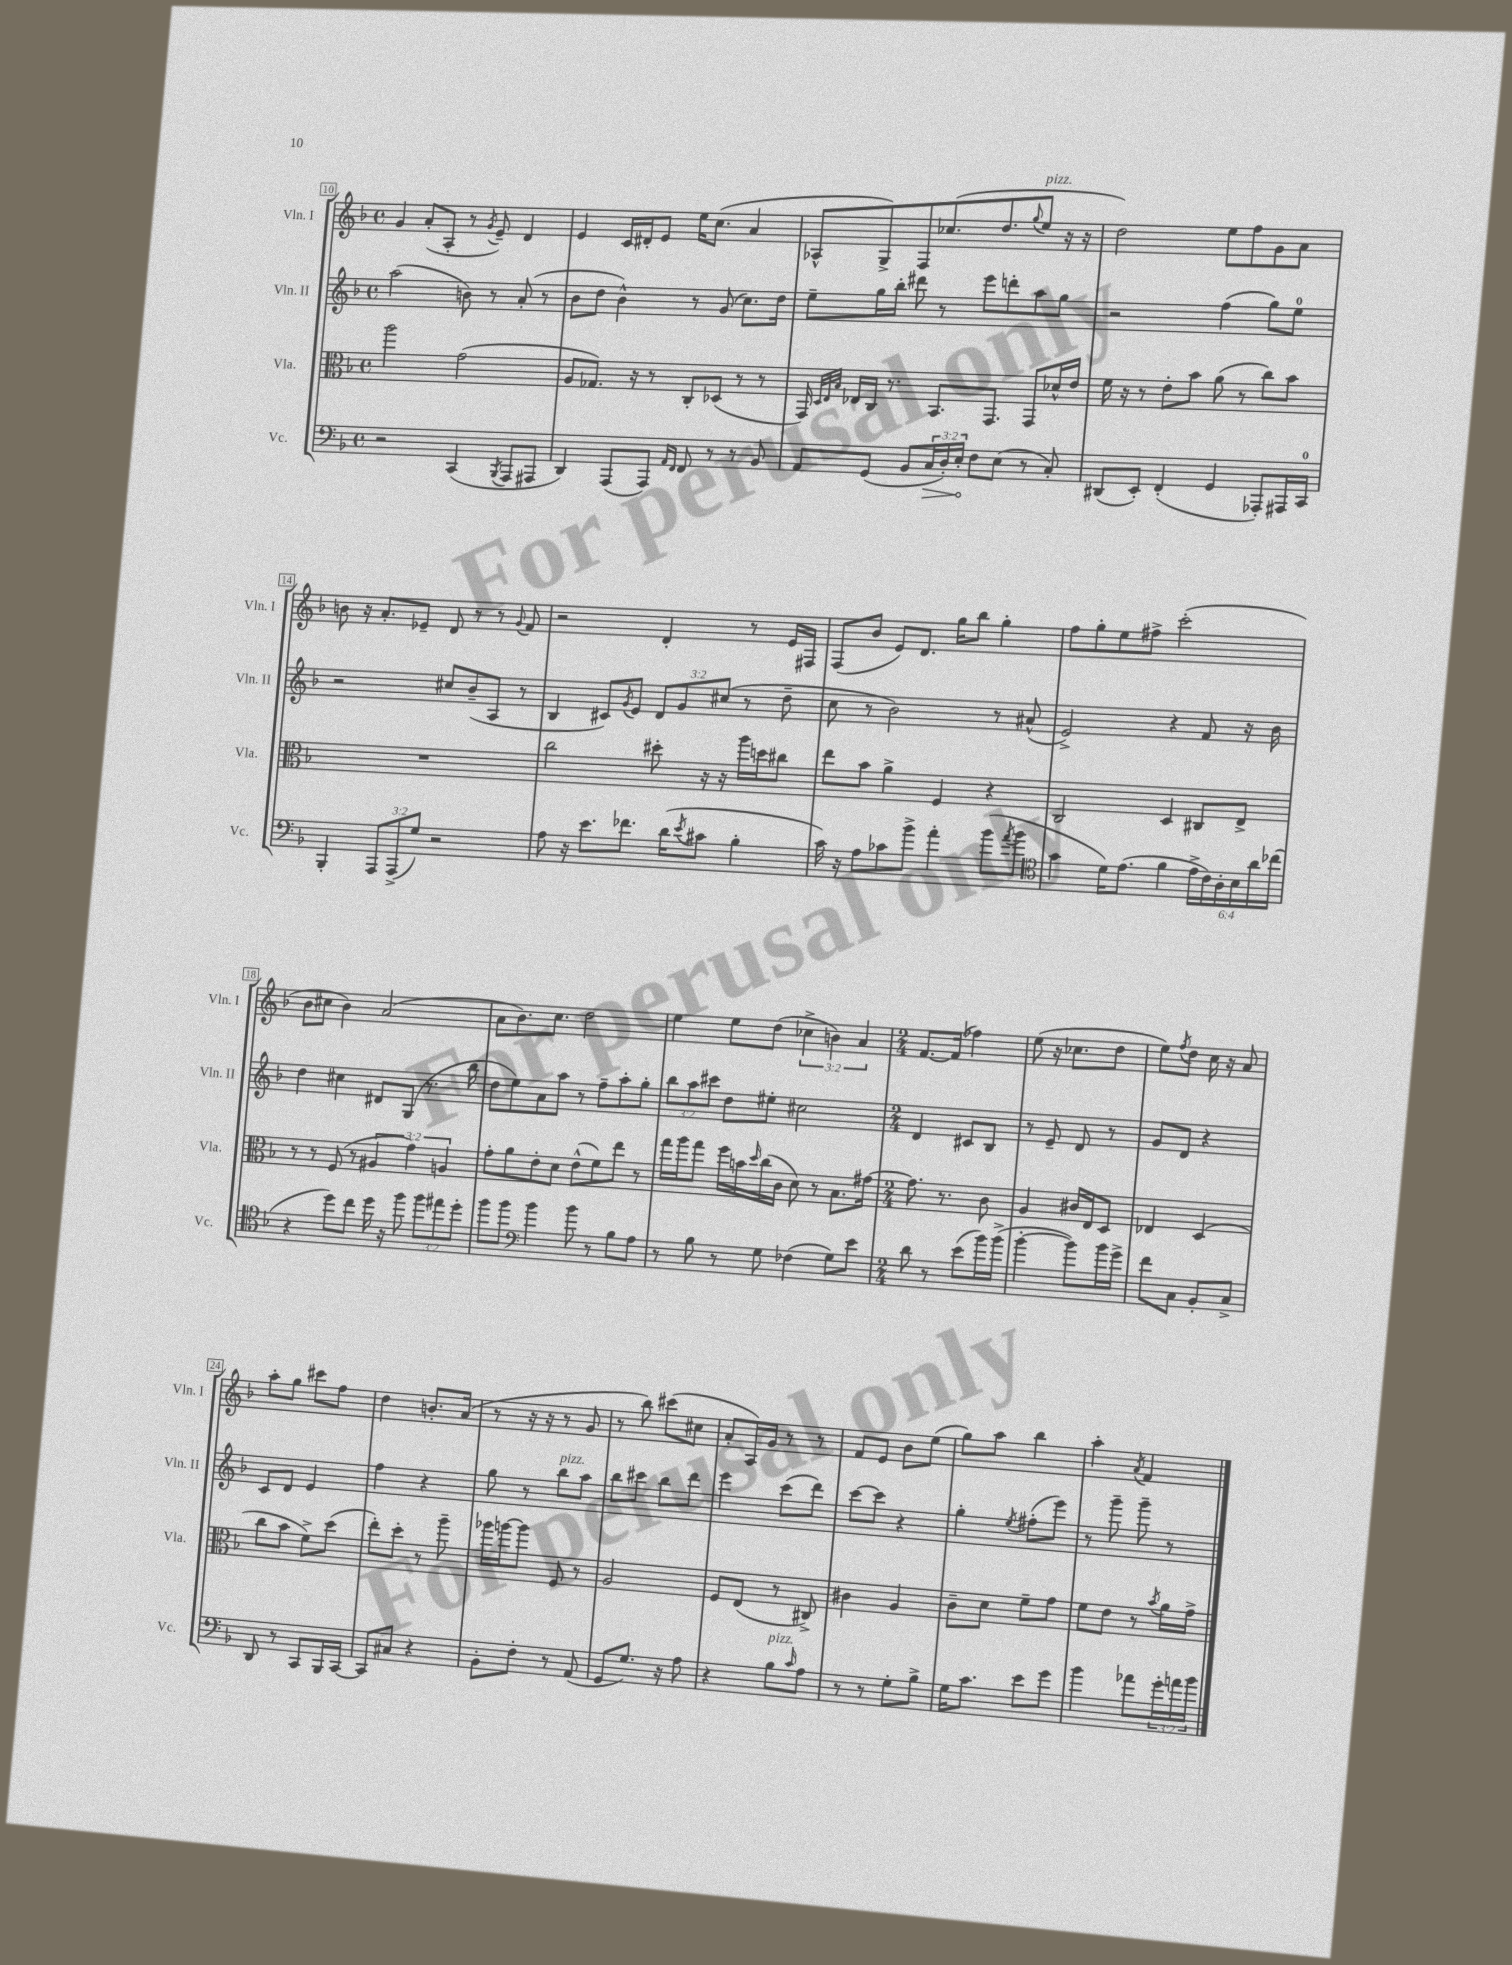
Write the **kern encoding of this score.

**kern	**dynam	**kern	**kern	**kern
*part4	*part4	*part3	*part2	*part1
*staff4	*staff4	*staff3	*staff2	*staff1
*I"Vc.	*	*I"Vla.	*I"Vln. II	*I"Vln. I
*I'Vc.	*	*I'Vla.	*I'Vln. II	*I'Vln. I
*clefF4	*	*clefC3	*clefG2	*clefG2
*k[b-]	*	*k[b-]	*k[b-]	*k[b-]
*M4/4	*	*M4/4	*M4/4	*M4/4
*met(c)	*	*met(c)	*met(c)	*met(c)
=10	=10	=10	=10	=10
2r	.	2aa\	(2aa\	4g/
.	.	.	.	(8a'/L
.	.	.	.	8A'/J
(4CC/	.	(2g\	8bn\)	8r
.	.	.	.	8qg/
.	.	.	8r	8e~/)
8qBBB-/	.	.	.	.
8AAA/L	.	.	(8a'/	4d/
8AAA#X/J	.	.	8r	.
=11	=11	=11	=11	=11
4DD/)	.	8A/L	8b-\L	4e/
.	.	8.G-X/J)	8dd\J	.
(8AAA/L	.	.	4b-^^\)	16c/LL
.	.	16r	.	16d#X'/J
8AAA/J)	.	8r	.	8e/J
16qqAA/LL	.	.	.	.
16qqFF/JJ	.	.	.	.
8FF/	.	8C'/L	8r	16ee\KL
.	.	.	.	(8.cc\J
8r	.	(8D-X/J	(8g/	.
8r	.	8r	8.cc\L)	4a/
8BB-/	.	8r	.	.
.	.	.	16dd\Jk	.
=12	=12	=12	=12	=12
8AA/L	.	16GG/)	8ee~\L	8A-X^^/L
.	.	32qqD/LLL	.	.
.	.	32qqE/	.	.
.	.	32qqB-/JJJ	.	.
.	.	16E-X/LL	.	.
(8GG/J	.	16C/JJ	16gg\L	8G^/)
.	.	8.r	16bb-'\JJ	.
8BB-/L	.	.	8ddd#X\	8F/
!	!LO:HP:b	!	!	!
24C/L	>	8.BB-/L	8r	(8.cc-X/
24D'/)	.	.	.	.
24E'/JJ	.	.	.	.
8F\L	]	.	8eee\L	.
.	.	8.GG/J	.	8.dd/
(8E\J	.	.	8dddn'\	.
.	.	.	.	8qqgg/
!	!	!	!	!LO:TX:a:i:t=pizz.
8r	.	8GG/L	8aa\	8ee/J
8C'/)	.	16d-X^^/L	8gg\J	16r
.	.	16e/JJ	.	16r
=13	=13	=13	=13	=13
(8DD#X/L	.	16f\	2r	2dd\)
.	.	16r	.	.
8EE'/J)	.	8r	.	.
(4FF'/	.	8e'\L	.	.
.	.	8b-\J	.	.
4GG/	.	(8a\	(4ff\	8ee\L
.	.	8r	.	8ff\
8AAA-X'/L)	.	8cc\L)	8gg\L)	8g\
16AAA#X/L	.	8b-\J	8ee\J	8a\J
16CC/JJ	.	.	.	.
!!LO:LB:g=z
=14	=14	=14	=14	=14
4BBB-'/	.	1r	2r	8bn\
.	.	.	.	16r
.	.	.	.	8.a'/L
12AAA/L	.	.	.	.
(12AAA^/	.	.	.	.
.	.	.	.	8e-X~/J
12G/J)	.	.	.	.
2r	.	.	8cc#X/L	8d/
.	.	.	(8b-~/	8r
.	.	.	8A/J	8r
.	.	.	.	8qqg/
.	.	.	8r	8f/
=15	=15	=15	=15	=15
8A\	.	2cc\	4B-/	2r
16r	.	.	.	.
8.e\L	.	.	.	.
.	.	.	8c#X/L)	.
.	.	.	8qg/	.
8.f-X\J	.	.	8e/J	.
.	.	8dd#X'\	12d/L	4d'/
(16d\KL	.	.	.	.
.	.	.	12g/	.
8qe/	.	.	.	.
8c#X\J	.	16r	.	.
.	.	.	(12cc#X/J	.
.	.	16r	.	.
4B-'\	.	16aa\LL	8r	8r
.	.	16ddn\J	.	.
.	.	8cc#X\J	8dd~\	16e/LL
.	.	.	.	16F#X/JJ
=16	=16	=16	=16	=16
16c\)	.	8ee\L	8cc\	(8F/L
16r	.	.	.	.
8A\L	.	8b-\J	8r	8b-/J
8c-X\	.	4a^\	2b-\)	8e/L)
8b-^\J	.	.	.	8.d/J
4a'\	.	4F/	.	.
.	.	.	.	16gg\KL
.	.	.	.	8bb-\J
(8b-\L	.	4r	8r	4gg'\
8qa/	.	.	.	.
8b-\J	.	.	(8a#X^^/	.
=17	=17	=17	=17	=17
*clefC4	*	*	*	*
4g\	.	2C/	2e^/)	8ff\L
.	.	.	.	8gg'\
16d\KL)	.	.	.	8ee\
(8.e\J	.	.	.	.
.	.	.	.	8ff#X^\J
4f\	.	4D/	4r	(2ccc'\
24e^\LL	.	8C#X/L	8f/	.
24c\)	.	.	.	.
24A'\	.	.	.	.
24B-\	.	8E^/J	16r	.
24a\	.	.	.	.
.	.	.	16b-\	.
(24cc-X\JJ	.	.	.	.
!!LO:LB:g=z
=18	=18	=18	=18	=18
4r	.	8r	4dd\	8b-\L
.	.	8r	.	8cc#X\J
8dd\L)	.	(8F/	4cc#X\	4b-\)
8cc\J	.	8r	.	.
16dd\	.	6A#X/	8d#X/L	(2a/
16r	.	.	.	.
8ff\	.	.	(8G/J	.
.	.	6g\)	.	.
12ff\L	.	.	8.r	.
12ee#X\	.	6An/	.	.
12dd'\J	.	.	.	.
.	.	.	16bb-\	.
=19	=19	=19	=19	=19
8ff\L	.	8g'\L	8dd\L	8a\L
8ff\J	.	8a\	8ee\)	8.b-\)
*clefF4	*	*	*	*
4b-\	.	8e'\	8a\	.
.	.	.	.	8.cc\J
.	.	8d\J	8aa\J	.
8b-\	.	(8e^^\L	8r	2dd\
8r	.	8f\)	8ff~\L	.
8B-\L	.	8ee\J	8aa'\	.
8A\J	.	8r	8gg'\J	.
=20	=20	=20	=20	=20
8r	.	16gg\LL	12bb-\L	4ee\
.	.	16aa\J	.	.
.	.	.	12aa\	.
8B-\	.	8gg\J	.	.
.	.	.	12ccc#X\J	.
8r	.	16ff\LL	8dd\L	8ee\L
.	.	16bn\	.	.
.	.	16qqdd/	.	.
8G\	.	(16cc\	8ee#X'\J	(8dd\J
.	.	16c\JJ	.	.
(4F-X\	.	8d\)	2cc#X\	6cc-X^\
.	.	8r	.	.
.	.	.	.	6bn\)
8G\L)	.	8.B-\L	.	.
.	.	.	.	6a/
8e\J	.	.	.	.
.	.	[16g#X\Jk	.	.
=21	=21	=21	=21	=21
*M2/4	*	*M2/4	*M2/4	*M2/4
8d\	.	8.g#\]	4d/	[8.f/L
8r	.	.	.	.
.	.	8.r	.	(16f/Jk]
(8e\L	.	.	8c#X/L	4ff-X\)
16b-\L)	.	8c\	8B-/J	.
(16b-^\JJ	.	.	.	.
=22	=22	=22	=22	=22
[4b-'\	.	4A/	8r	(8ee\
.	.	.	8e~/	16r
.	.	.	.	8.cc-X\L
8b-\L])	.	16c#X/LL	8d/	.
.	.	16E/J	.	.
16b-\L	.	8D/J	8r	8dd\J
16g^\JJ	.	.	.	.
=23	=23	=23	=23	=23
8f\L	.	4E-X/	8g/L	8ee\L)
.	.	.	.	8qff/
8C\J	.	.	8d/J	8dd\J
8BB-'/L	.	(4D/	4r	16cc\
.	.	.	.	16r
8C^/J	.	.	.	8a/
!!LO:LB:g=z
=24	=24	=24	=24	=24
8DD/	.	8cc\L	8c/L	8aa'\L
8r	.	8b-\J	8d/J	8gg\J
8CC/L	.	8f^\L)	4e/	8ccc#X\L
16BBB-/L	.	(8dd\J	.	8ff\J
[16CC/JJ	.	.	.	.
=25	=25	=25	=25	=25
8CC/L]	.	8ee'\L)	4ff\	4dd\
8C#X/J	.	8dd'\J	.	.
4r	.	8r	4r	8.bn'/L
.	.	8aa~\	.	.
.	.	.	.	(16a/Jk
=26	=26	=26	=26	=26
8BB-'\L	.	16aa-X\LL	8gg\	8r
.	.	[16aan\J	.	.
8F'\J	.	8aa\J]	8r	16r
.	.	.	.	16r
!	!	!	!LO:TX:a:i:t=pizz.	!
8r	.	8F/	8bb-\L	8r
(8AA/	.	8r	8aa\J	8g/
=27	=27	=27	=27	=27
8GG/L	.	2A/	8bb-\L	8r
8.G/J)	.	.	8ccc#X\J	8bb-\)
.	.	.	8bb-\L	(8ccc#X\L
16r	.	.	.	.
8A\	.	.	8ddd\J	8cc#X\J
=28	=28	=28	=28	=28
4r	.	8F/L	4eee\	8a'/L
.	.	(8E/J	.	16A/L)
.	.	.	.	16g/JJ
!LO:TX:a:i:t=pizz.	!	!	!	!
8B-\L	.	8r	(8ccc\L	8r
16qqc/	.	.	.	.
8A\J	.	8C#X^/)	8ddd\J)	8r
=29	=29	=29	=29	=29
8r	.	4c#X\	[8ccc\L	8f/L
8r	.	.	8ccc\J]	8e/J
8G'\L	.	4A/	4r	8b-\L
8B-^\J	.	.	.	(8ee\J
=30	=30	=30	=30	=30
16G\KL	.	8c~\L	4gg'\	8gg\L)
8.c\J	.	.	.	.
.	.	8d\J	.	8aa\J
.	.	.	8qee/	.
8e\L	.	8f~\L	(8ff#X'\L	4bb-\
8g\J	.	8g\J	8eee\J)	.
=31	=31	=31	=31	=31
4b-\	.	8f\L	8r	4aa'\
.	.	8e\J	8ggg~\	.
.	.	.	.	8qa/
8a-X\L	.	8r	8ggg~\	4f/
.	.	8qb-/	.	.
24g'\L	.	16a\LL	8r	.
24an\	.	.	.	.
.	.	16g^\JJ	.	.
24b-\JJ	.	.	.	.
==	==	==	==	==
*-	*-	*-	*-	*-
